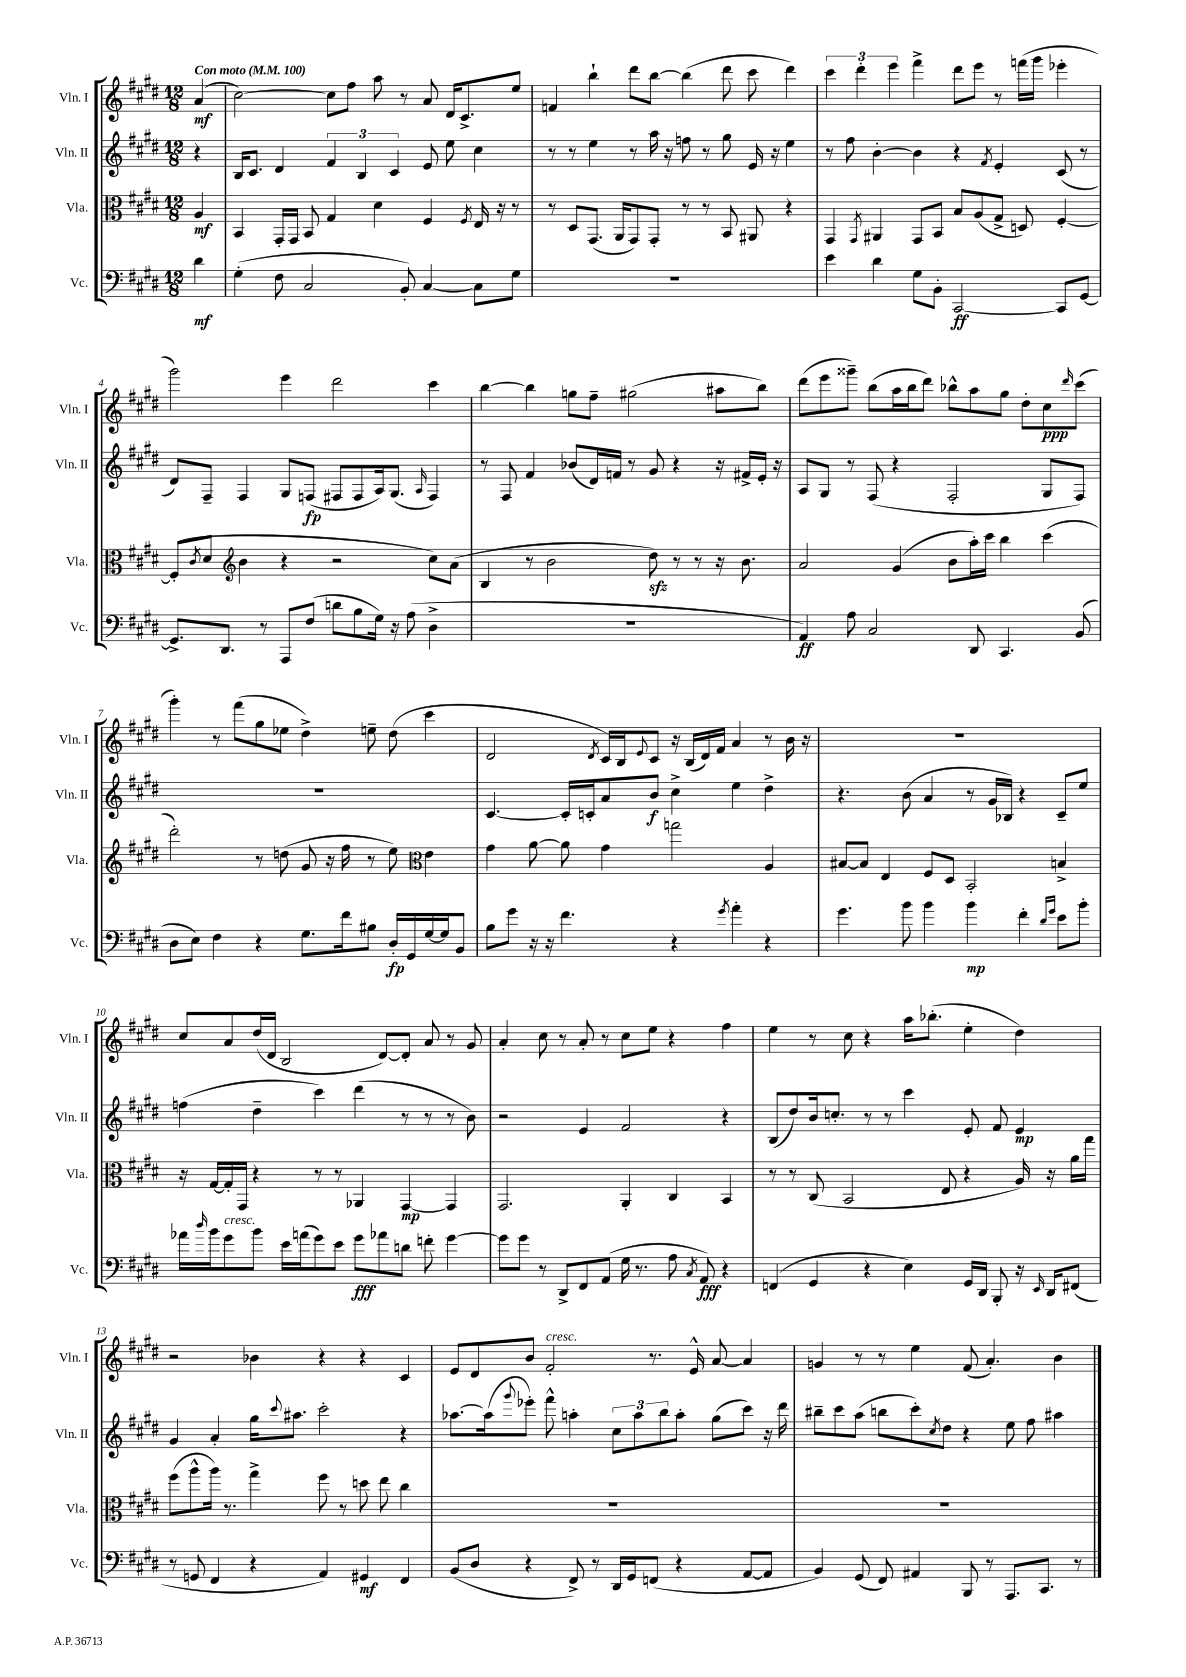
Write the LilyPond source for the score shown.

<<
\new StaffGroup <<
\new Staff = "s0" \with { instrumentName = "Vln. I" shortInstrumentName = "Vln. I" } {
    \clef treble \key e \major \numericTimeSignature \time 12/8 \partial 4 \tempo "Con moto" 4 = 100
    a'4\mf( |
    cis''2~) cis''8 fis''8 a''8 r8 a'8 dis'16 cis'8.-> e''8 |
    f'4 b''4-! dis'''8 b''8~ b''4( dis'''8 cis'''8 dis'''4) |
    \tuplet 3/2 { cis'''4 dis'''4-. e'''4 } fis'''4-> dis'''8 e'''8 r8 f'''16( gis'''16 ees'''4-. |
    gis'''2) e'''4 dis'''2 cis'''4 |
    b''4~ b''4 g''8 fis''8-- gis''2( ais''8 b''8) |
    dis'''8( e'''8 gisis'''8--) b''8( a''16 b''16 dis'''8) bes''8-^ a''8 gis''8 dis''8-. cis''8\ppp \grace { dis'''16 } cis'''8( |
    gis'''4-.) r8 fis'''8( gis''8 ees''8 dis''4->) e''8-- dis''8( cis'''4 |
    dis'2 \acciaccatura { dis'8 } cis'16) b16 \appoggiatura { e'8 } cis'8 r16 b16( dis'16) fis'16 a'4 r8 b'16 r16 |
    R1. |
    cis''8 a'8 dis''16( dis'16 b2 dis'8~) dis'8-. a'8 r8 gis'8 |
    a'4-. cis''8 r8 a'8-. r8 cis''8 e''8 r4 fis''4 |
    e''4 r8 cis''8 r4 a''16 bes''8.-.( e''4-. dis''4) |
    r2 bes'4 r4 r4 cis'4 |
    e'8 dis'8 b'8 fis'2-.^\markup { \italic "cresc." } r8. e'16-^ a'8~ a'4 |
    g'4 r8 r8 e''4 fis'8( a'4.-.) b'4 \bar "|." |
}
\new Staff = "s1" \with { instrumentName = "Vln. II" shortInstrumentName = "Vln. II" } {
    \clef treble \key e \major \numericTimeSignature \time 12/8 \partial 4
    r4 |
    b16 cis'8. dis'4 \tuplet 3/2 { fis'4 b4 cis'4 } e'8 e''8 cis''4 |
    r8 r8 e''4 r8 a''16 r16 f''8 r8 gis''8 e'16 r16 e''4 |
    r8 fis''8 b'4~-. b'4 r4 \acciaccatura { fis'8 } e'4-. cis'8( r8 |
    dis'8) fis8-- fis4 gis8 f8\fp( fis8 fis8 a16) gis8.( \grace { a16 } fis4) |
    r8 fis8 fis'4 bes'8( dis'16) f'16 r8 gis'8 r4 r16 fis'16-> e'16-. r16 |
    a8 gis8 r8 fis8( r4 fis2-. gis8 fis8) |
    R1. |
    cis'4.~ cis'16-. c'16-. a'8 b'8\f cis''4-> e''4 dis''4-> |
    r4. b'8( a'4 r8 gis'16 bes16) r4 cis'8-- e''8 |
    f''4( dis''4-- cis'''4) dis'''4( r8 r8 r8 b'8) |
    r2 e'4 fis'2 r4 |
    b8( dis''8) b'16 c''8.-. r8 r8 cis'''4 e'8-. fis'8 e'4\mp |
    gis'4 a'4-. gis''16 \appoggiatura { cis'''8 } ais''8. cis'''2-. r4 |
    aes''8.~ aes''16( \appoggiatura { gis'''8 } ees'''8-.) fis'''8-^ a''4-. \tuplet 3/2 { cis''8 a''8 b''8 } a''8-. gis''8( cis'''8) r16 dis'''16 |
    bis''8-- cis'''8 a''8( b''8 cis'''8-.) \acciaccatura { cis''8 } dis''8 r4 e''8 fis''8 ais''4 \bar "|." |
}
\new Staff = "s2" \with { instrumentName = "Vla." shortInstrumentName = "Vla." } {
    \clef alto \key e \major \numericTimeSignature \time 12/8 \partial 4
    a4\mf |
    b,4 gis,16-. gis,16 b,8 gis4 dis'4 fis4 \acciaccatura { fis8 } e16 r16 r8 |
    r8 dis8 gis,8.( a,16 gis,8) gis,8-. r8 r8 b,8 ais,8 r4 |
    gis,4 \acciaccatura { gis,8 } ais,4 gis,8 b,8 b8 a8( gis8-> d8) fis4~-. |
    fis8-.( \acciaccatura { cis'8 } dis'8 \clef treble b'4 r4 r2 cis''8) a'8( |
    b4 r8 b'2 dis''8\sfz) r8 r8 r16 b'8. |
    a'2 gis'4( b'8 a''16-.) cis'''16 b''4 cis'''4( |
    dis'''2-.) r8 d''8( gis'8 r16 fis''16 r8 e''8) \clef alto e'4 |
    gis'4 a'8~ a'8 gis'4 g''2 a4 |
    bis8~ bis8 e4 fis8 dis8 b,2-. b4-> |
    r16 gis16~ gis16-. gis,16 r4 r8 r8 aes,4 gis,4~\mp gis,4 |
    gis,2. a,4-. cis4 b,4 |
    r8 r8 cis8( b,2 e8 r4 a16) r16 a'16 gis''16 |
    fis''8( a''8-^ a''16) r8. gis''4-> fis''8 r8 d''8 e''8 cis''4 |
    R1. |
    R1. \bar "|." |
}
\new Staff = "s3" \with { instrumentName = "Vc." shortInstrumentName = "Vc." } {
    \clef bass \key e \major \numericTimeSignature \time 12/8 \partial 4
    dis'4\mf |
    gis4-.( fis8 cis2 b,8-.) cis4~ cis8 gis8 |
    R1. |
    e'4 dis'4 gis8 b,8-. cis,2~\ff cis,8 gis,8~ |
    gis,8.-> dis,8. r8 a,,8 fis8( d'8 b8 gis16) r16 a8( dis4-> |
    R1. |
    a,4\ff) a8 cis2 dis,8 cis,4. b,8( |
    dis8 e8) fis4 r4 gis8. fis'16 bis8 dis16-.\fp gis,16 gis16~ gis16 b,8 |
    b8 gis'8 r16 r16 fis'4. r4 \acciaccatura { gis'8 } a'4-. r4 |
    gis'4. b'8 b'4 b'4\mp fis'4-. \grace { dis'16 gis'16 } e'8 b'8-. |
    aes'16 \grace { dis''16 } b'16 gis'8^\markup { \italic "cresc." } b'8 e'16 a'16( gis'8) e'8 gis'8\fff aes'8 d'8 f'8-. gis'4~ |
    gis'8 gis'8 r8 dis,8-> fis,8 a,8( gis16 r8. a8 \acciaccatura { cis8 } a,8\fff) r4 |
    f,4( gis,4 r4 e4) gis,16 dis,16 b,,8-. r16 \grace { e,16 } dis,16 fis,8( |
    r8 g,8 fis,4 r4 a,4) gis,4\mf fis,4 |
    b,8( dis8 r4 fis,8->) r8 dis,16 gis,16 f,8( r4 a,8~ a,8 |
    b,4) gis,8( fis,8) ais,4 b,,8 r8 a,,8. cis,8. r8 \bar "|." |
}
>>
>>
